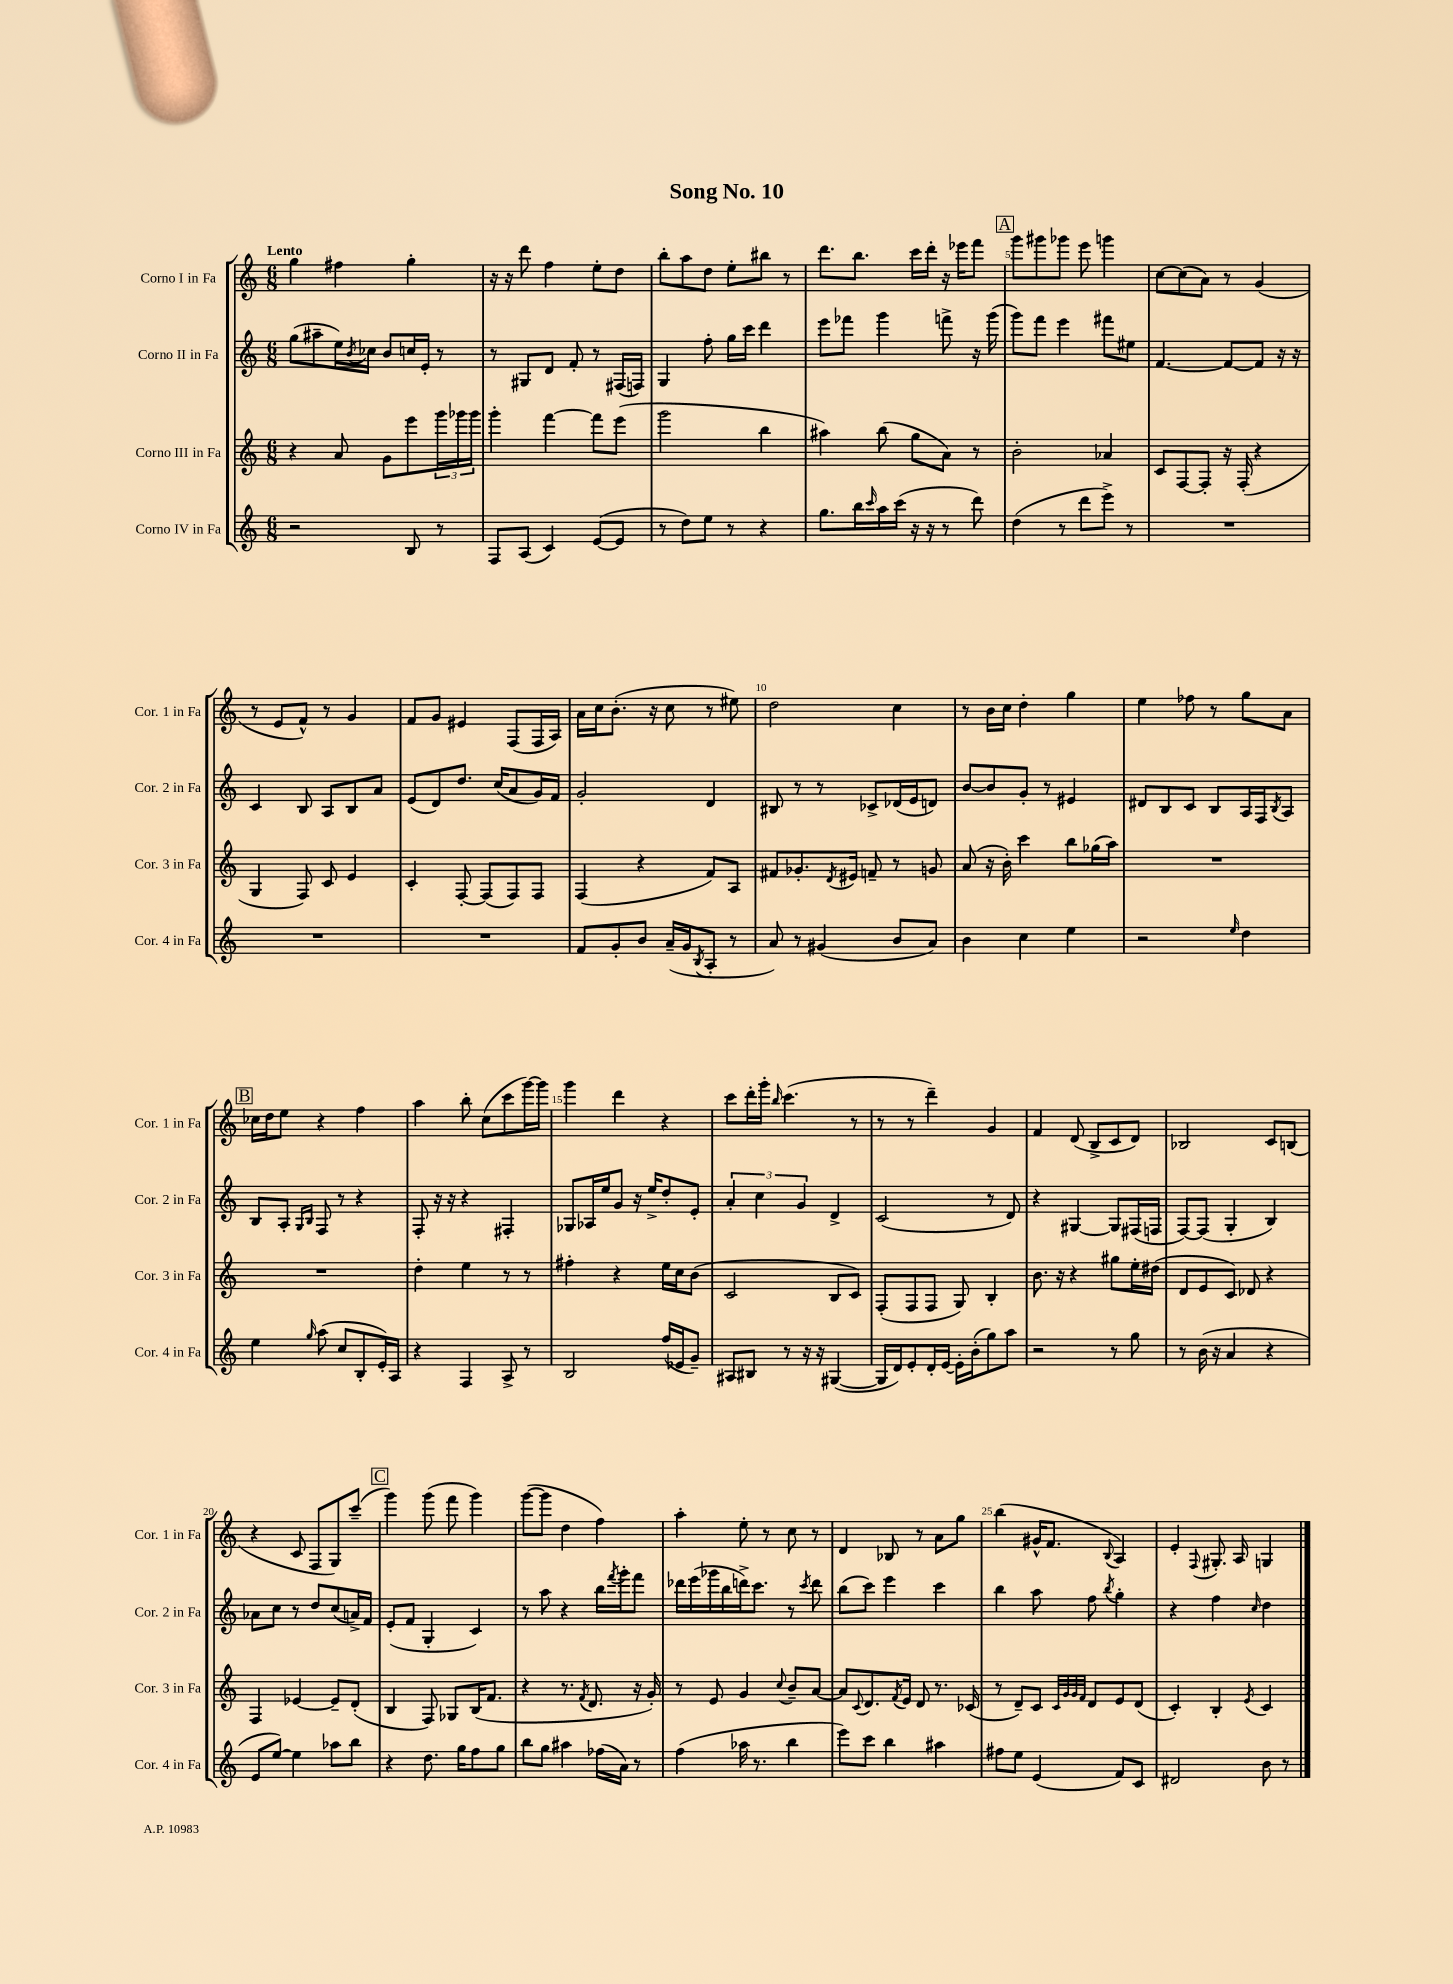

**kern	**kern	**kern	**kern
*staff4	*staff3	*staff2	*staff1
*clefG2	*clefG2	*clefG2	*clefG2
*k[]	*k[]	*k[]	*k[]
*M6/8	*M6/8	*M6/8	*M6/8
2r	4r	(8gg\L	4gg\
.	.	8aa#~\	.
.	8a/	16ee\L)	4ff#\
.	.	8qb/	.
.	.	16cc-\JJ	.
.	8g\L	8b/L	.
8B/	8eee\	16cc/L	4gg'\
.	.	16e'/JJ	.
8r	24ggg\L	8r	.
.	24ggg-\	.	.
.	24ggg-\JJ	.	.
=	=	=	=
8F/L	4ggg'\	8r	16r
.	.	.	16r
(8A/J	.	8G#/L	8ddd\
4c/)	[4fff\	8d/J	4ff\
.	.	8f'/	.
([8e/L	8fff\]L	8r	8ee'\L
8e/]J	(8eee\J	(16F#/LL	8dd\J
.	.	16F/JJ)	.
=	=	=	=
8r	2ggg\	4G/	8bb'\L
8dd\L)	.	.	8aa\
8ee\J	.	8ff'\	8dd\J
8r	.	16gg\LL	8ee'\L
.	.	16ccc\JJ	.
4r	4bb\	4ddd\	8bb#\J
.	.	.	8r
=	=	=	=
8.gg\L	4aa#\)	8eee\L	8.ddd\L
.	.	8fff-\J	.
16bb\L	.	.	8.bb\J
16qqccc/	.	.	.
16aa\	(8bb\	4ggg\	.
(16ccc\JJ	.	.	.
16r	8gg\L	.	16ccc\LL
16r	.	.	16ddd'\JJ
8r	8a\J)	8fff^\	16r
.	.	.	16eee-\LK
8ddd\)	8r	16r	8fff\J
.	.	(16ggg\	.
=	=	=	=
(4dd\	2b'\	8ggg\L)	8ggg\L
.	.	8fff\J	8ggg#\
8r	.	4eee\	8ggg-\J
8ddd\L	.	.	8eee\
8eee^\J)	4a-/	8fff#\L	4ggg\
8r	.	8ee#\J	.
=	=	=	=
2.r	8c/L	[4.f/	[8cc\L
.	[8F/	.	(8cc\]
.	8F'/]J	.	8a\J)
.	16r	8f/_L	8r
.	(16F'/	.	.
.	4r	8f/]J	(4g/
.	.	16r	.
.	.	16r	.
=	=	=	=
2.r	4G/	4c/	8r
.	.	.	8e/L
.	8F/)	8B/	8f^^/J)
.	8c/	8A/L	8r
.	4e/	8B/	4g/
.	.	8a/J	.
=	=	=	=
2.r	4c'/	(8e/L	8f/L
.	.	8d/)	8g/J
.	[8F'/	8.dd/J	4e#/
.	(8F/]L	.	.
.	.	(16cc/LK	.
.	8F/)	8a/	(8F/L
.	8F/J	16g/L)	16F/L
.	.	16f/JJ	16A/JJ)
=	=	=	=
8f/L	(4F/	2g'/	16a\LL
.	.	.	16cc\J
8g'/	.	.	(8.b'\J
8b/J	4r	.	.
.	.	.	16r
(16a~/LL	.	.	8cc\
16g/J	.	.	.
8qB/	.	.	.
8A'/J	8f/L)	4d/	8r
8r	8A/J	.	8ee#\)
=	=	=	=
8a/)	8f#/L	8B#/	2dd\
8r	8.g-'/	8r	.
(4g#/	.	8r	.
.	8qd/	.	.
.	16e#/Jk	.	.
.	8f~/	8c-^/L	.
8b/L	8r	(16d-/L	4cc\
.	.	16e/J	.
8a/J)	8g/	8d/J)	.
=	=	=	=
4b\	(8a/	[8b/L	8r
.	16r	8b/]	16b\LL
.	16b'\)	.	16cc\JJ
4cc\	4ccc\	8g'/J	4dd'\
.	.	8r	.
4ee\	8bb\L	4e#/	4gg\
.	(16gg-\L	.	.
.	16aa\JJ)	.	.
=	=	=	=
2r	2.r	8d#/L	4ee\
.	.	8B/	.
.	.	8c/J	8ff-\
.	.	8B/L	8r
16qqee/	.	.	.
4dd\	.	16A/L	8gg\L
.	.	16F/J	.
.	.	8qB/	.
.	.	8A/J	8a\J
=	=	=	=
4ee\	2.r	8B/L	16cc-\LL
.	.	.	16dd\J
.	.	8A'/J	8ee\J
.	.	16qqG/LL	.
16qqgg/	.	16qqB/JJ	.
(8aa\	.	8F/	4r
8cc/L	.	8r	.
8B'/	.	4r	4ff\
16e'/L)	.	.	.
16A/JJ	.	.	.
=	=	=	=
4r	4dd'\	8F'/	4aa\
.	.	16r	.
.	.	16r	.
4F/	4ee\	4r	8bb'\
.	.	.	(8cc\L
8A^/	8r	4F#'/	8ccc\
8r	8r	.	[16ggg\L)
.	.	.	16ggg\]JJ
=	=	=	=
2B/	4ff#'\	8G-/L	4ggg\
.	.	16A-/L	.
.	.	16ee/J	.
.	4r	8g/J	4ddd\
.	.	16r	.
.	.	16ee^/LK	.
(16ff/LL	16ee\LL	8dd'/	4r
16e-/J	16cc\J	.	.
8g~/J)	(8b\J	8e'/J	.
=	=	=	=
8A#/L	2c/	6a'/	8ccc\L
8B#/J	.	.	16ddd'\L
.	.	6cc\	.
.	.	.	16ggg'\JJ
.	.	.	16qqbb/
8r	.	.	(4.ccc\
.	.	6g/	.
16r	.	.	.
16r	.	.	.
([4G#/	8B/L	4d^/	.
.	8c/J)	.	8r
=	=	=	=
16G#/]LL	(8F'/L	(2c/	8r
16d/J)	.	.	.
8e'/	8F/	.	8r
16d'/L	8F/J	.	4ddd~\)
[16e/JJ	.	.	.
16e'\]LL	8G/)	.	.
(16b'\J	.	.	.
8gg\)	4B'/	8r	4g/
8aa\J	.	8d/)	.
=	=	=	=
2r	8.b\	4r	4f/
.	16r	.	.
.	4r	[4G#/	(8d/
.	.	.	8B^/L
8r	8gg#\L	8G#/]L	8c/
8gg\	16ee'\L	(16F#/L	8d/J)
.	(16dd#\JJ	16F/JJ	.
=	=	=	=
8r	8d/L	[8F/L)	2B-/
(16b\	8e/	(8F/]J	.
16r	.	.	.
4a/	8c/J)	4G'/	.
.	8d-/	.	.
4r	4r	4B/)	8c/L
.	.	.	(8B/J
=	=	=	=
8e/L	4F/	8a-\L	4r
[8ee/J)	.	8cc\J	.
4ee\]	[4e-/	8r	8c/
.	.	8dd/L	8F/L
8aa-\L	8e-~/]L	(8cc/	8G/)
8bb\J	(8d'/J	16a^/L)	(8ccc~/J
.	.	16f/JJ	.
=	=	=	=
4r	4B/	(8e'/L	4ggg\)
.	.	8f/J	.
8.dd\	8F/)	4G'/	(8ggg\
.	8G-/L	.	8fff\
16gg\LK	.	.	.
8ff\	(16B/K	4c/)	4ggg\)
.	8.f/J	.	.
8gg\J	.	.	.
=	=	=	=
8bb\L	4r	8r	([8ggg\L
8gg\J	.	8aa\	8ggg\]J
4aa#\	8.r	4r	4dd\
.	8qf/	.	.
.	8.d/	.	.
(16ff-\LL	.	16bb\LL	4ff\)
.	.	8qfff/	.
16a\JJ)	.	16ggg'\J	.
8r	16r	8fff\J	.
.	16g'/)	.	.
=	=	=	=
(4ff\	8r	16ddd-\LL	4aa'\
.	.	(16eee\	.
.	8e/	16ggg-\	.
.	.	16bb\	.
16aa-\	4g/	16ddd^\J)	8ee'\
8.r	.	8.ccc\J	.
.	.	.	8r
.	8qqcc/	.	.
4bb\	8b~/L	8r	8cc\
.	.	8qccc/	.
.	[8a/J	8ddd\	8r
=	=	=	=
8eee\L)	8a/]L	(8bb\L	4d/
.	8qqc/	.	.
8ccc\J	8.d/	8ccc\J)	.
4bb\	.	4eee\	8B-/
.	8qf/	.	.
.	16e/Jk	.	.
.	8d/	.	8r
4aa#\	8.r	4ccc\	8a\L
.	.	.	8gg\J
.	(16c-/	.	.
=	=	=	=
8ff#\L	8r	4bb\	(4bb\
8ee\J	8d~/L)	.	.
(4e/	8c/J	8aa\	16g#^^/LK
.	.	.	8.f/J
.	32qqc/LLL	.	.
.	32qqg/	.	.
.	32qqg/	.	.
.	32qqf/JJJ	.	.
.	8d/L	8ff\	.
.	.	8qbb/	8qqB/
8f/L)	8e/	4gg'\	4A/)
8c/J	(8d/J	.	.
=	=	=	=
2d#/	4c'/)	4r	4e'/
.	.	.	8qqF/
.	4B'/	4ff\	8.G#'/
.	.	.	16A/
.	8qe/	16qqcc/	.
8b\	4c/	4dd\	4G/
8r	.	.	.
==	==	==	==
*-	*-	*-	*-
